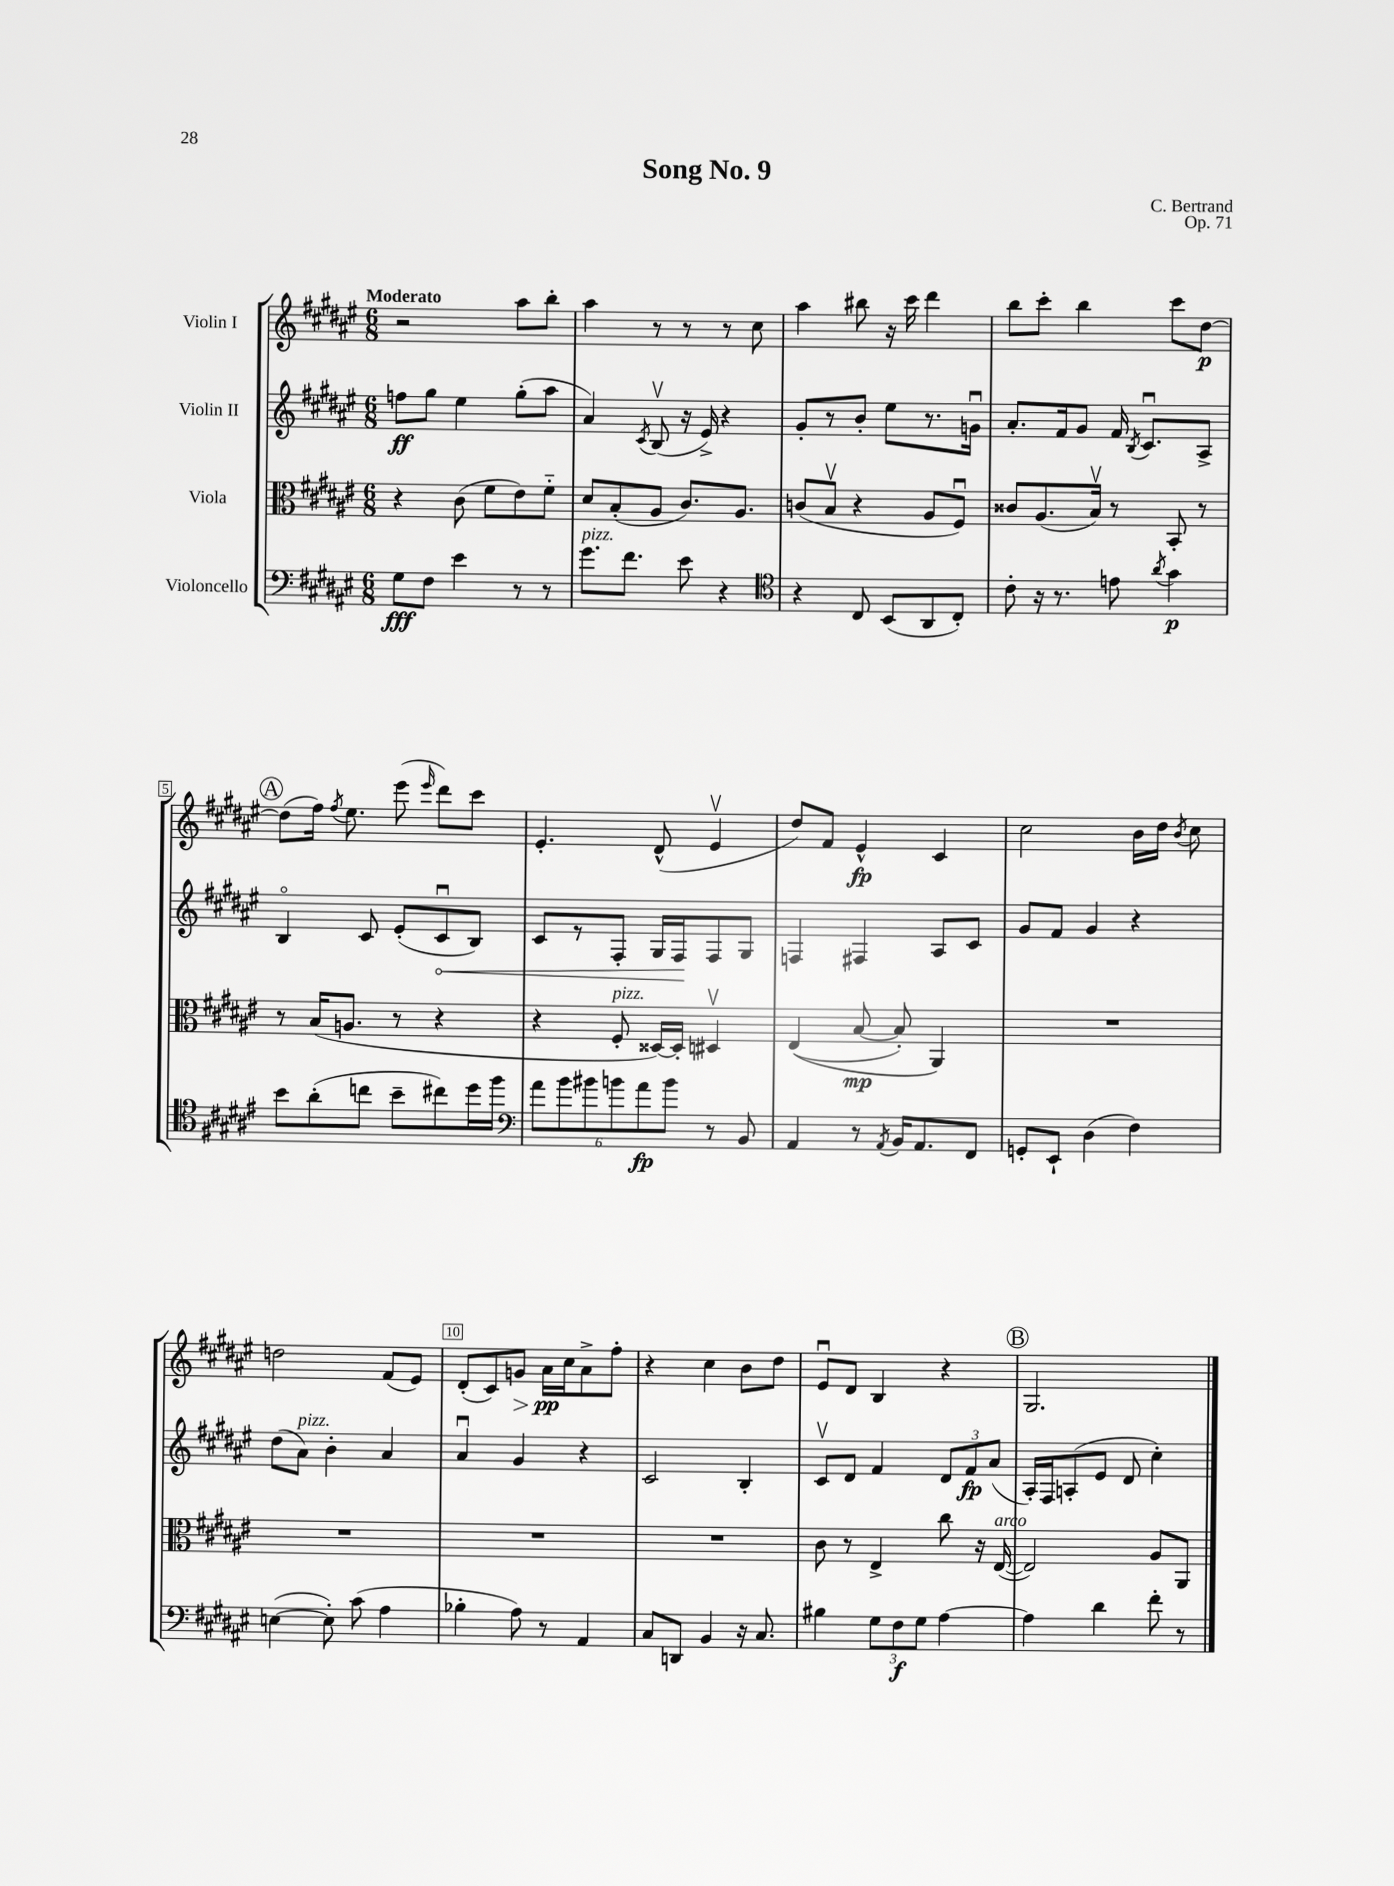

**kern	**kern	**kern	**kern
*staff4	*staff3	*staff2	*staff1
*clefF4	*clefC3	*clefG2	*clefG2
*k[f#c#g#d#a#e#]	*k[f#c#g#d#a#e#]	*k[f#c#g#d#a#e#]	*k[f#c#g#d#a#e#]
*M6/8	*M6/8	*M6/8	*M6/8
8G#	4r	8ff	2r
8F#	.	8gg#	.
4e#	(8c#	4ee#	.
.	8f#	.	.
8r	8e#)	(8gg#'	8aa#
8r	8f#'~	8aa#	8bb'
=	=	=	=
8.g#	8d#	4a#)	4aa#
.	(8B'	.	.
8.f#	.	.	.
.	.	8qc#	.
.	8A#	(8Bv	8r
8e#	8.c#)	16r	8r
.	.	16e#^)	.
4r	.	4r	8r
.	8.A#	.	.
.	.	.	8cc#
=	=	=	=
*clefC4	*	*	*
4r	(8c	8g#'	4aa#
.	8Bv	8r	.
8C#	4r	8b'	8bb#
(8BB	.	8ee#	16r
.	.	.	16ccc#
8AA#	8A#	8.r	4ddd#
8C#')	8F#u)	.	.
.	.	16gu	.
=	=	=	=
8c#'	8c##	8.a#'	8bb
16r	(8.A#	.	8ccc#'
8.r	.	16f#	.
.	.	8g#	4bb
.	16Bv)	.	.
8e	8r	16f#	.
.	.	8qB	.
.	.	8.c#u	.
8qa#	.	.	.
4g#	8BB'	.	8ccc#
.	8r	8A#^	[8dd#
=	=	=	=
8b	8r	4Bo	(8dd#]
(8a#'	(16B	.	16ff#)
.	.	.	8qff#
.	8.A	.	8.ee#
8cc	.	8c#	.
8b~	8r	(8e#'	(8eee#
.	.	.	16qqeee#
8cc#)	4r	8c#u	8ddd#)
16dd#	.	8B)	8ccc#
16ff#	.	.	.
=	=	=	=
*clefF4	*	*	*
12a#	4r	8c#	4.e#'
12b	.	.	.
.	.	8r	.
12b#	.	.	.
12b	8F#'	8F#'	.
12a#	.	.	.
.	[16D##)	16G#	(8d#^^
12b	.	.	.
.	16D##']	16F#	.
8r	4D#v	8F#	4e#v
8BB	.	8G#	.
=	=	=	=
4AA#	&((4E#	4F	8dd#)
.	.	.	8f#
8r	[8B	4F#	4e#^^
8qAA#	.	.	.
16BB	8B'])	.	.
8.AA#	.	.	.
.	4AA#&)	8A#	4c#
8FF#	.	8c#	.
=	=	=	=
8GG'	2.r	8g#	2cc#
8EE#`	.	8f#	.
(4D#	.	4g#	.
4F#)	.	4r	16b
.	.	.	16dd#
.	.	.	8qb
.	.	.	8cc#
=	=	=	=
([4E	2.r	(8dd#	2dd
.	.	8a#)	.
8E'])	.	4b'	.
(8c#	.	.	.
4A#	.	4a#	(8f#
.	.	.	8e#)
=	=	=	=
4B-'	2.r	4a#u	(8d#'
.	.	.	8c#)
8A#)	.	4g#	8g
8r	.	.	16a#
.	.	.	16cc#
4AA#	.	4r	8a#^
.	.	.	8ff#'
=	=	=	=
8C#	2.r	2c#	4r
8DD	.	.	.
4BB	.	.	4cc#
16r	.	4B'	8b
8.C#	.	.	.
.	.	.	8dd#
=	=	=	=
4B#	8c#	8c#v	8e#u
.	8r	8d#	8d#
12G#	4E#^	4f#	4B
12F#	.	.	.
12G#	.	.	.
[4A#	8cc#	12d#	4r
.	.	12f#	.
.	16r	.	.
.	.	(12a#	.
.	([16E#	.	.
=	=	=	=
4A#]	2E#])	16A#')	2.G#
.	.	16F#	.
.	.	(8A'	.
4d#	.	8e#	.
.	.	8d#	.
8f#'	8A#	4cc#')	.
8r	8AA#	.	.
==	==	==	==
*-	*-	*-	*-
